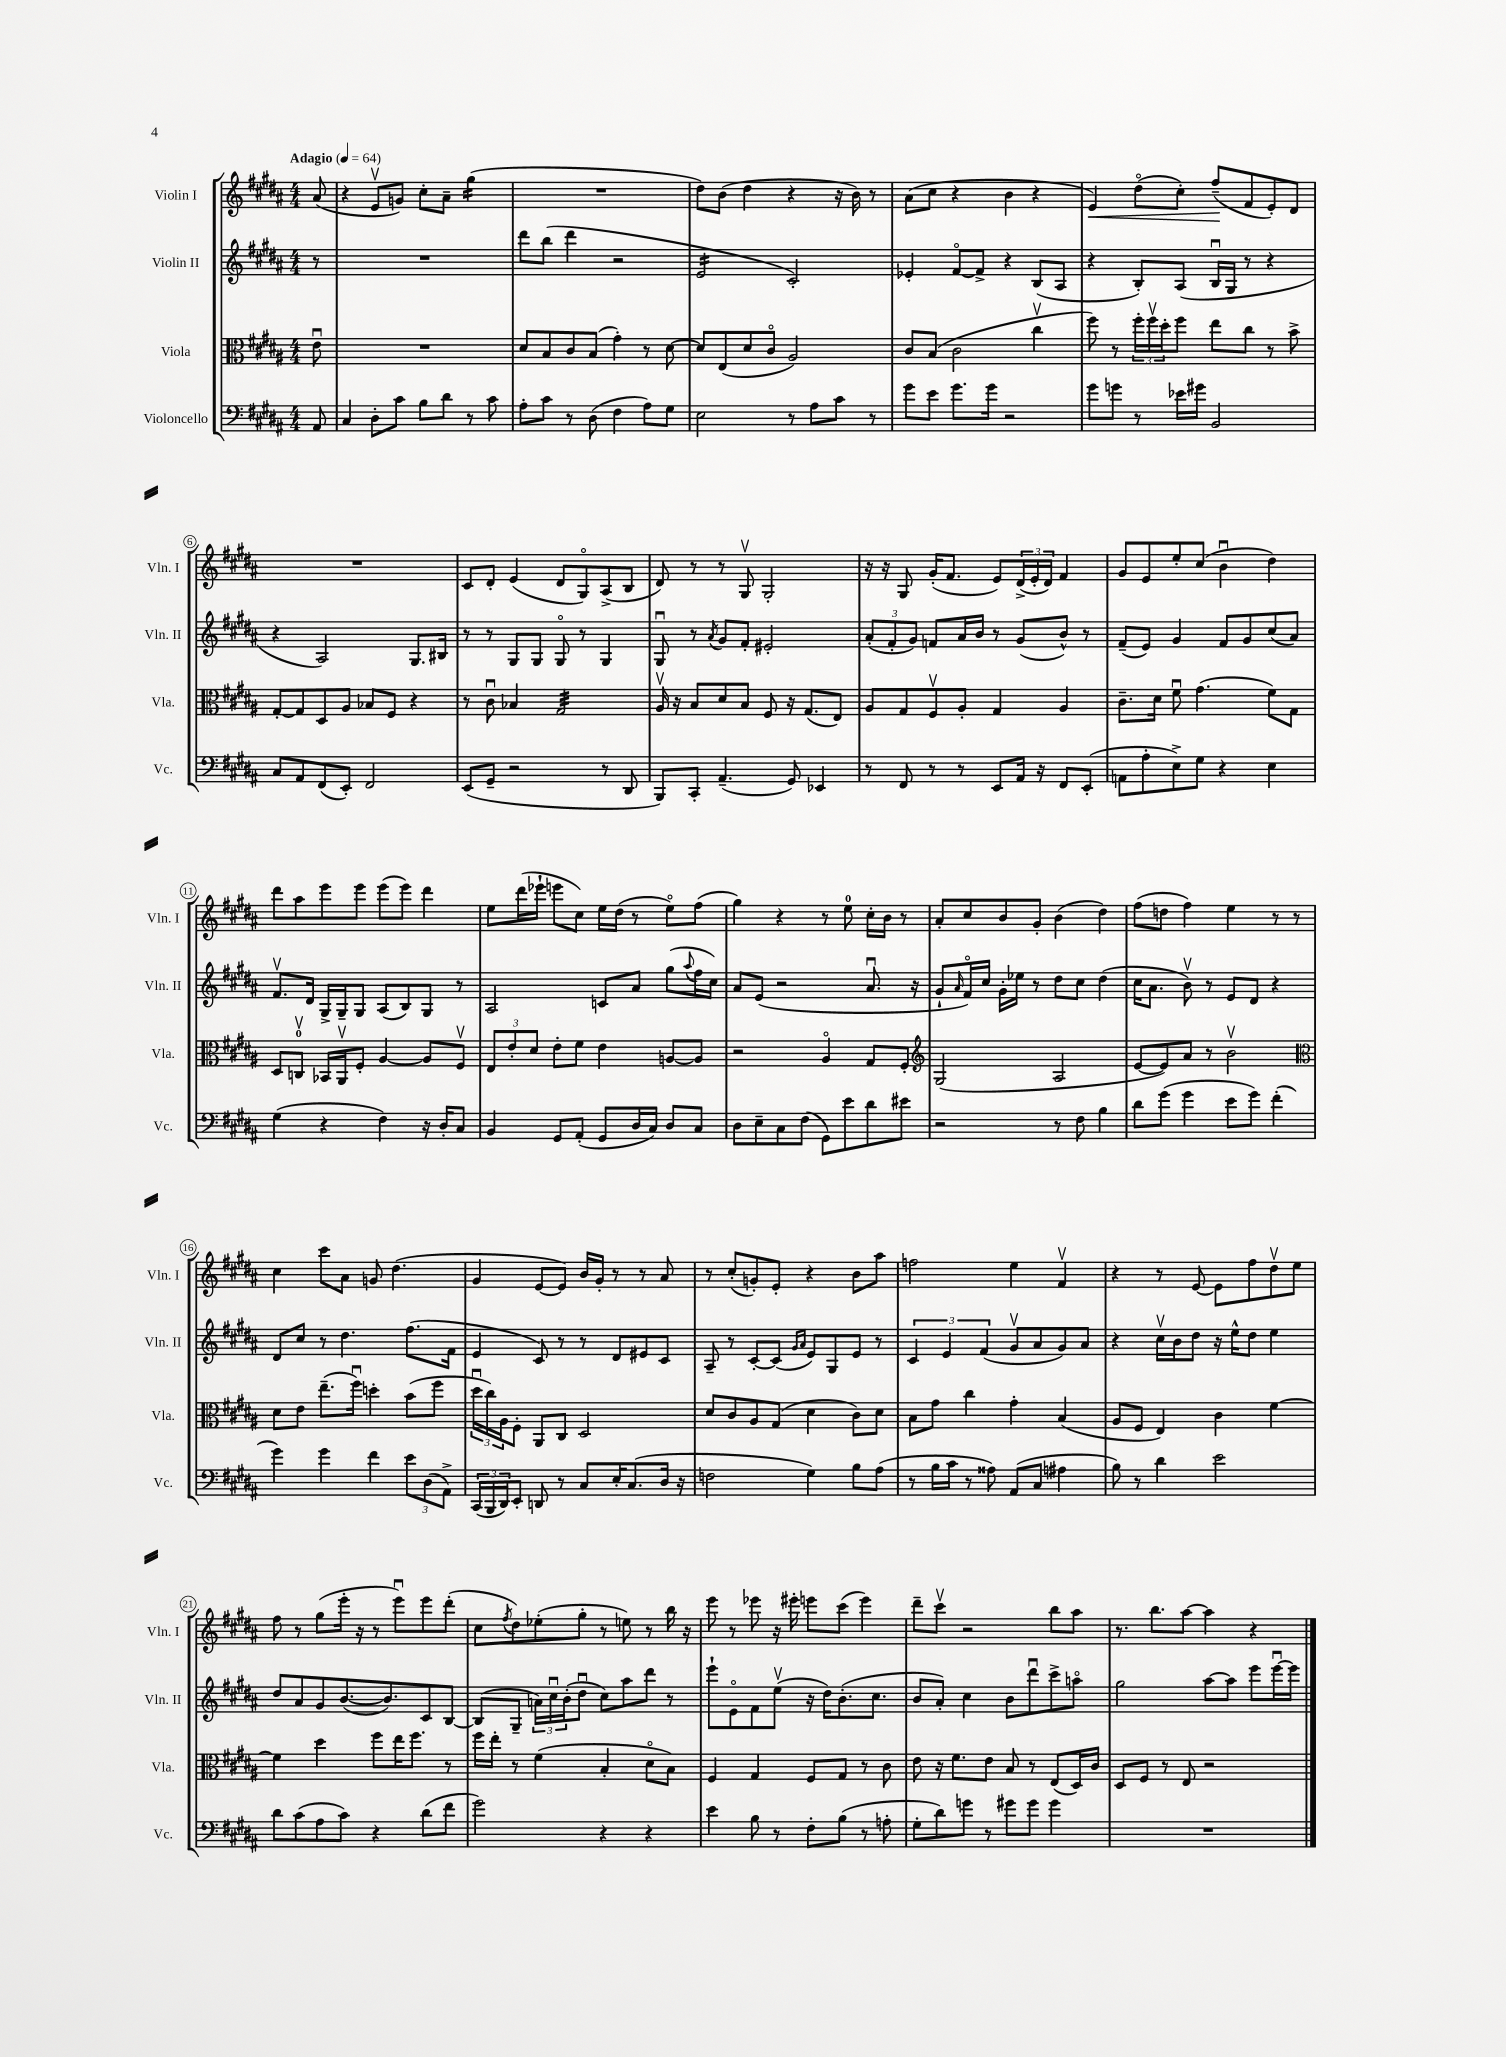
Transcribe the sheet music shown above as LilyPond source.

<<
\new StaffGroup <<
\new Staff = "s0" \with { instrumentName = "Violin I" shortInstrumentName = "Vln. I" } {
    \clef treble \key b \major \numericTimeSignature \time 4/4 \partial 8 \tempo "Adagio" 4 = 64
    ais'8( |
    r4 e'8\upbow g'8) cis''8-. ais'8-- gis''4:16( |
    R1 |
    dis''8) b'8( dis''4 r4 r16 b'16) r8 |
    ais'8( cis''8 r4 b'4 r4 |
    e'4\<) dis''8\flageolet( cis''8-.) fis''8--\!( fis'8 e'8-.) dis'8 |
    R1 |
    cis'8 dis'8-. e'4( dis'8 gis8\flageolet) ais8->( b8 |
    dis'8) r8 r8 gis8\upbow gis2-. |
    r16 r16 gis8 gis'16-.( fis'8. e'8) \tuplet 3/2 { dis'16->( e'16-. dis'16) } fis'4 |
    gis'8 e'8 e''8-. cis''8( b'4\downbow dis''4) |
    dis'''8 ais''8 e'''8 e'''8 e'''8( e'''8) dis'''4 |
    e''8 dis'''16( ees'''16-! e'''8 cis''8) e''16 dis''16( r8 e''8\flageolet) fis''8( |
    gis''4) r4 r8 e''8-0 cis''16-. b'16 r8 |
    ais'8-. cis''8 b'8 gis'8-. b'4( dis''4) |
    fis''8( d''8 fis''4) e''4 r8 r8 |
    cis''4 cis'''8 ais'8 g'8 dis''4.( |
    gis'4 e'8~ e'8) b'16 gis'16-. r8 r8 ais'8 |
    r8 cis''8-.( g'8-.) e'8-. r4 b'8 ais''8 |
    f''2 e''4 fis'4\upbow |
    r4 r8 e'8~ e'8 fis''8 dis''8\upbow e''8 |
    fis''8 r8 gis''8( e'''16-. r16 r8 e'''8\downbow) e'''8 dis'''8-.( |
    cis''8 \acciaccatura { fis''8 } dis''8) ees''8-.( gis''8-. r8 e''8) r8 b''16 r16 |
    e'''8 r8 ees'''8 r16 eis'''16-. e'''8 cis'''8( e'''4) |
    dis'''8-- cis'''8\upbow r2 b''8 ais''8 |
    r8. b''8. ais''8~ ais''4 r4 \bar "|." |
}
\new Staff = "s1" \with { instrumentName = "Violin II" shortInstrumentName = "Vln. II" } {
    \clef treble \key b \major \numericTimeSignature \time 4/4 \partial 8
    r8 |
    R1 |
    dis'''8 b''8( dis'''4 r2 |
    e'2:16 cis'2-.) |
    ees'4-. fis'8~\flageolet fis'8-> r4 b8( ais8 |
    r4 b8-.) ais8( b16\downbow gis16 r8 r4 |
    r4 ais2) gis8. bis16 |
    r8 r8 gis8 gis8 gis8\flageolet r8 gis4 |
    gis8\downbow r8 \acciaccatura { ais'8 } gis'8 fis'8-. eis'2-. |
    \tuplet 3/2 { ais'8-.( fis'8-. gis'8) } f'8 ais'16 b'16 r8 gis'8( b'8-^) r8 |
    fis'8--( e'8) gis'4 fis'8 gis'8 cis''8( ais'8) |
    fis'8.\upbow dis'16 gis16-> gis16-- gis8 ais8( b8) gis8 r8 |
    ais2 c'8 ais'8 gis''8( \appoggiatura { ais''8 } fis''16 cis''16) |
    ais'8 e'8( r2 ais'8.\downbow r16 |
    gis'8-! \grace { ais'16 } fis'16\flageolet) cis''16 gis'16-. ees''16 r8 dis''8 cis''8 dis''4( |
    cis''16 ais'8. b'8\upbow) r8 e'8 dis'8 r4 |
    dis'8 cis''8 r8 dis''4. fis''8.( fis'16 |
    e'4 cis'8) r8 r8 dis'8 eis'8 cis'8 |
    ais8-- r8 cis'8~-. cis'8( \grace { gis'16 ais'16 } e'8) gis8 e'8 r8 |
    \tuplet 3/2 { cis'4 e'4 fis'4( } gis'8\upbow ais'8 gis'8) ais'8 |
    r4 cis''16\upbow b'16 dis''8 r16 e''16-^ dis''8 e''4 |
    dis''8 ais'8 gis'8 b'8.~( b'8.) cis'8 b8~ |
    b8( gis8-- \tuplet 3/2 { a'16) cis''16\downbow b'16-.( } dis''8\downbow cis''8) ais''8 dis'''8 r8 |
    e'''8-! e'8\flageolet fis'8 e''8\upbow( r16 dis''16) b'8.-.( cis''8. |
    b'8 ais'8-.) cis''4 b'8 dis'''8\downbow cis'''8-> a''8\flageolet |
    gis''2 ais''8~ ais''8 e'''8 e'''16~\downbow e'''16 \bar "|." |
}
\new Staff = "s2" \with { instrumentName = "Viola" shortInstrumentName = "Vla." } {
    \clef alto \key b \major \numericTimeSignature \time 4/4 \partial 8
    e'8\downbow |
    R1 |
    dis'8 b8 cis'8 b8( gis'4-.) r8 dis'8~ |
    dis'8 e8( dis'8 cis'8\flageolet ais2) |
    cis'8 b8( cis'2 cis''4\upbow |
    fis''8) r8 \tuplet 3/2 { fis''16-. fis''16\upbow dis''16-. } fis''8 e''8 cis''8 r8 b'8-> |
    gis8~-. gis8 dis8 ais8 bes8 fis8 r4 |
    r8 cis'8\downbow bes4 gis2:32 |
    ais16\upbow r16 b8 dis'8 b8 fis8 r16 gis8.( e8) |
    ais8 gis8 fis8\upbow ais8-. gis4 ais4 |
    cis'8.-- dis'16 fis'8\downbow gis'4.( fis'8) gis8 |
    dis8 c8-0\upbow bes,16 ais,16\upbow fis8-. ais4~ ais8 fis8\upbow |
    \tuplet 3/2 { e8 e'8-. dis'8 } e'8-. fis'8 e'4 a8~ a8 |
    r2 ais4\flageolet gis8 fis8-. |
    \clef treble gis2( ais2 |
    e'8~ e'8) ais'8 r8 b'2\upbow |
    \clef alto dis'8 e'8 e''8.--( fis''16\downbow) d''4-. b'8( fis''8 |
    \tuplet 3/2 { dis''16\downbow cis''16) ais16 } fis8-. ais,8 cis8 dis2 |
    dis'8 cis'8 ais8 gis8( dis'4 cis'8) dis'8 |
    b8 gis'8 cis''4 gis'4-. b4( |
    ais8 fis8 e4) cis'4 fis'4~ |
    fis'4 dis''4 fis''8 e''16 fis''8. r8 |
    fis''16 e''16-. r8 fis'4( b4-. dis'8\flageolet b8) |
    fis4 gis4 fis8 gis8 r8 cis'8 |
    e'8 r16 fis'8. e'8 b8 r8 e8( dis16) cis'16 |
    dis8 fis8 r8 e8 r2 \bar "|." |
}
\new Staff = "s3" \with { instrumentName = "Violoncello" shortInstrumentName = "Vc." } {
    \clef bass \key b \major \numericTimeSignature \time 4/4 \partial 8
    ais,8 |
    cis4 dis8-. cis'8 b8 dis'8 r8 cis'8 |
    ais8-. cis'8 r8 dis8( fis4 ais8) gis8 |
    e2 r8 ais8 cis'8 r8 |
    gis'8 e'8 gis'8. gis'16 r2 |
    gis'8 g'8 r8 ees'16 gis'16 b,2 |
    cis8 ais,8 fis,8( e,8-.) fis,2 |
    e,8( gis,8-- r2 r8 dis,8 |
    b,,8) cis,8-. ais,4.--( gis,8) ees,4 |
    r8 fis,8 r8 r8 e,8 ais,16 r16 fis,8 e,8-.( |
    a,8 ais8-. e8->) gis8 r4 e4 |
    gis4( r4 fis4) r16 dis16-. cis8 |
    b,4 gis,8 ais,8-.( gis,8 dis16 cis16) dis8 cis8 |
    dis8 e8-- cis8 fis8( gis,8) e'8 dis'8 eis'8 |
    r2 r8 fis8 b4 |
    dis'8 gis'8( gis'4 e'8 gis'8) fis'4-.( |
    gis'4) gis'4 fis'4 \tuplet 3/2 { e'8 dis8( ais,8->) } |
    \tuplet 3/2 { cis,16( b,,16 dis,16) } e,8-. d,8 r8 cis8 e16-. cis8.( dis16 r16 |
    f2 gis4) b8 ais8( |
    r8 b16 cis'16 r8 aisis8) ais,8( cis8 ais4 |
    b8) r8 dis'4 e'2 |
    dis'8 cis'8( ais8 cis'8) r4 dis'8( fis'8 |
    gis'2) r4 r4 |
    e'4 b8 r8 fis8-. b8( r8 a8-. |
    gis8-. dis'8) g'8 r8 gis'8 gis'8 gis'4 |
    R1 \bar "|." |
}
>>
>>
\layout { \context { \Score \override BarNumber.stencil = #(make-stencil-circler 0.1 0.3 ly:text-interface::print) } }
